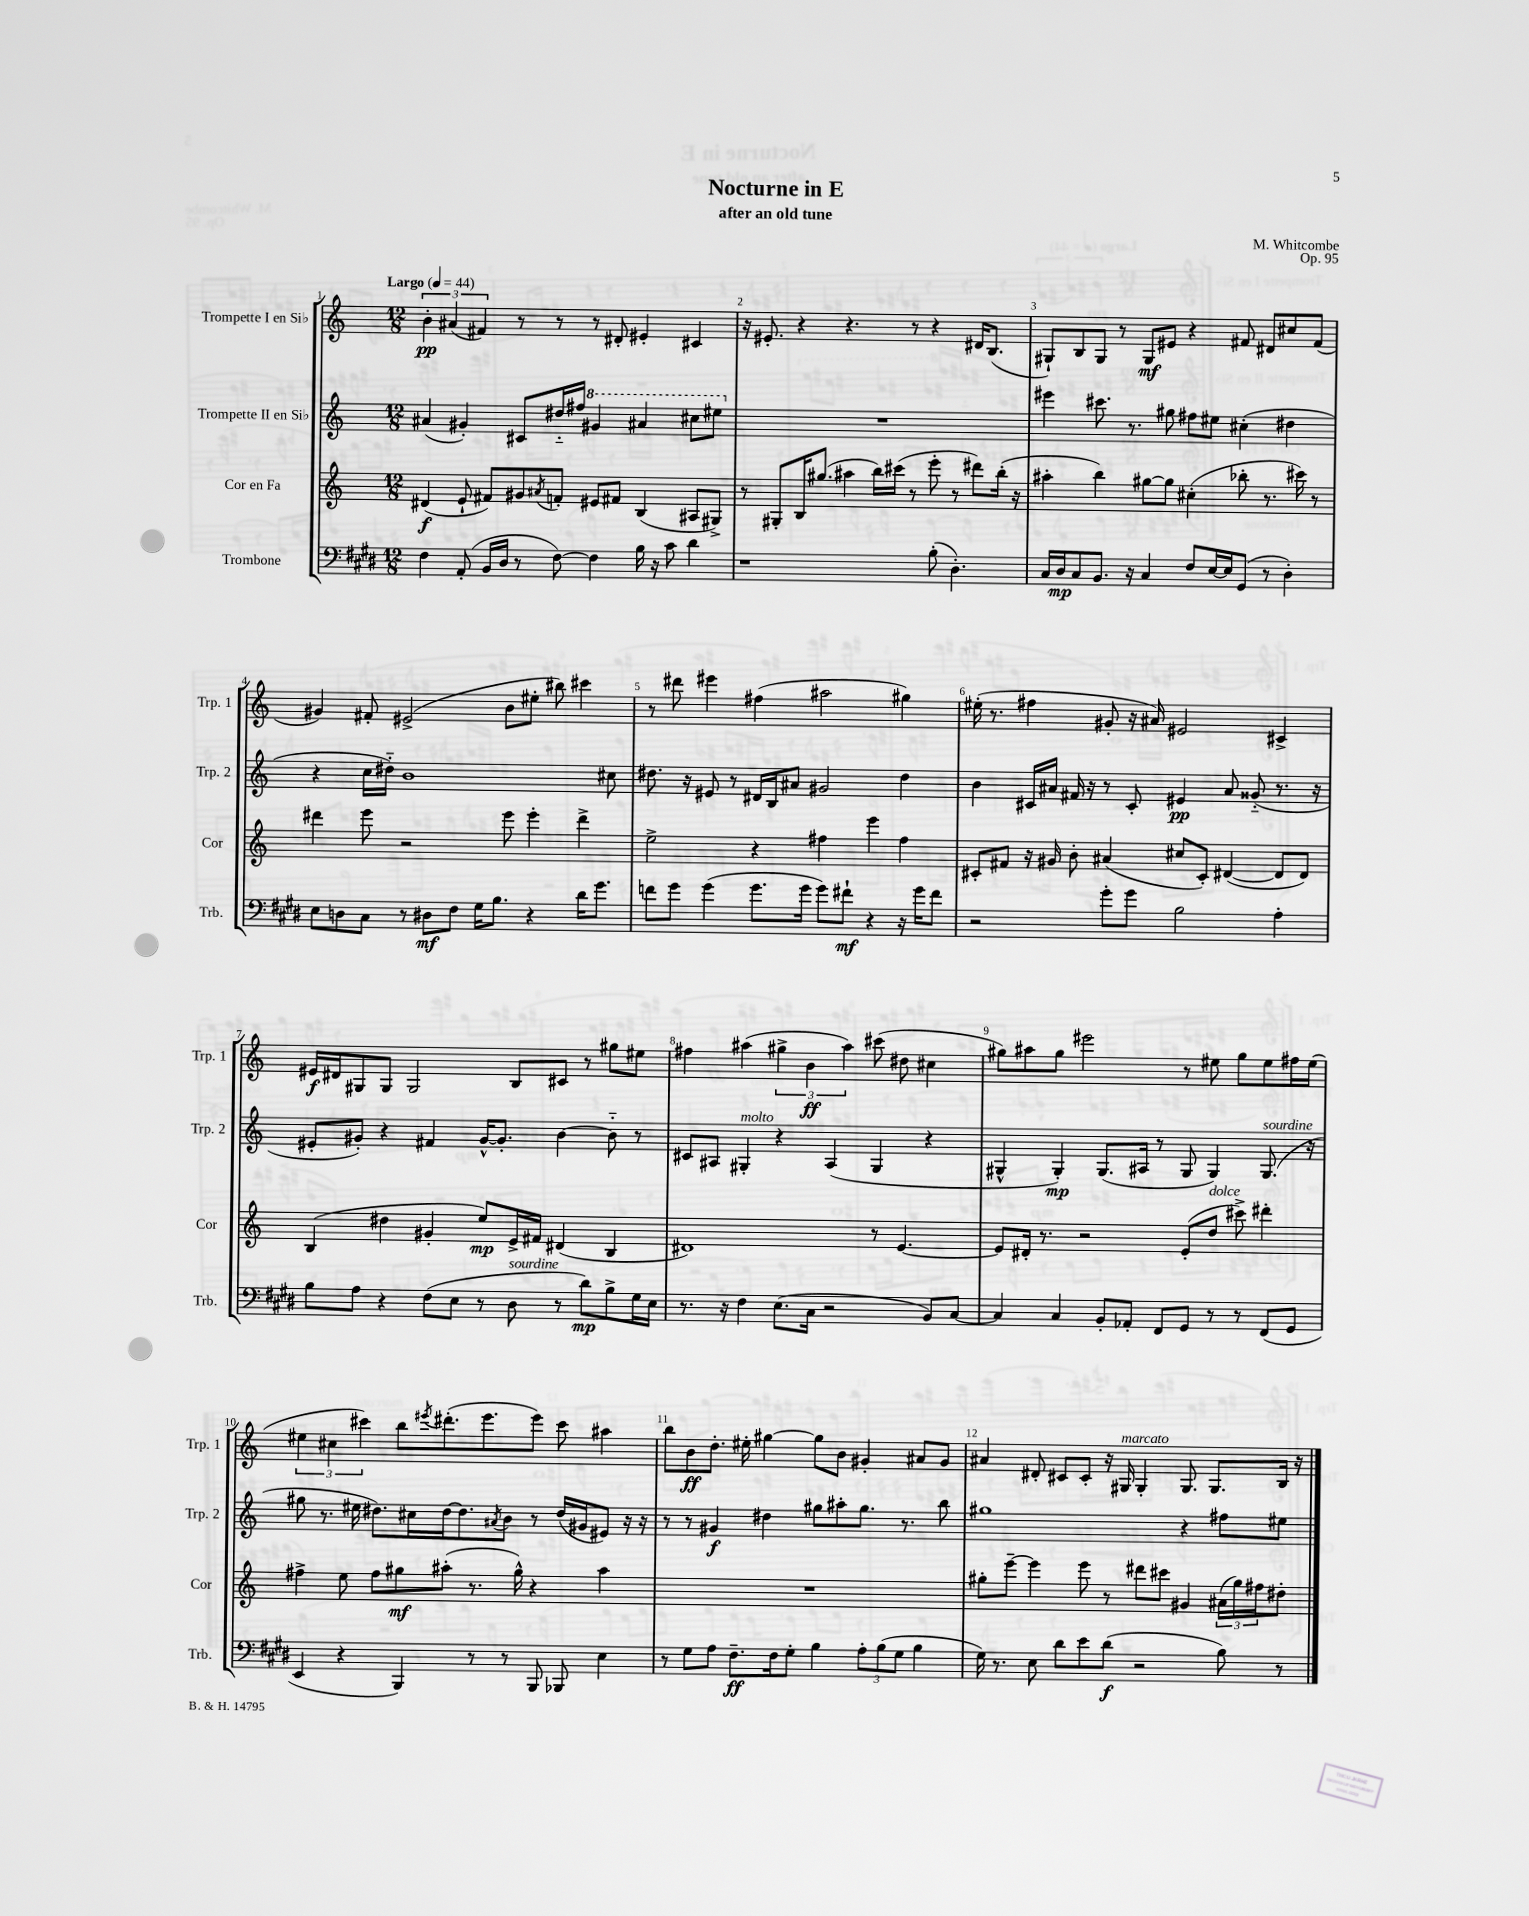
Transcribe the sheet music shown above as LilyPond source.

\header { title = "Nocturne in E" composer = "M. Whitcombe" subtitle = "after an old tune" opus = "Op. 95" }
<<
\new StaffGroup <<
\new Staff = "s0" \with { instrumentName = "Trompette I en Sib" shortInstrumentName = "Trp. 1" } {
    \clef treble \key c \major \numericTimeSignature \time 12/8 \tempo "Largo" 4 = 44
    \tuplet 3/2 { b'4-.\pp ais'4( fis'4) } r8 r8 r8 dis'8-. eis'4-. cis'4 |
    r16 eis'8.-. r4 r4. r8 r4 dis'16 b8.( |
    gis8-!) b8 gis8 r8 gis8\mf eis'8 r4 fis'8 dis'8 cis''8 fis'8( |
    gis'4) fis'8-. eis'2->( b'8 eis''8-. bis''8) cis'''4 |
    r8 dis'''8 eis'''4 fis''4( ais''2 gis''4) |
    eis''16-.( r8. fis''4 gis'8-. r16 ais'16) eis'2 cis'4-> |
    eis'16\f dis'16 gis8 gis8 gis2 b8 cis'8 r8 gis''8 eis''8 |
    fis''4 ais''4( \tuplet 3/2 { gis''4-> b'4\ff ais''4) } cis'''8( dis''8 cis''4 |
    gis''8) ais''8 gis''8 eis'''2 r8 eis''8 gis''8 eis''8 fis''16 eis''16( |
    \tuplet 3/2 { eis''4 cis''4 cis'''4) } b''8 \acciaccatura { eis'''8 } dis'''8.-.( eis'''8. eis'''8) cis'''8 ais''4 |
    b''8 b'8\ff d''8.-. eis''16-. gis''4~ gis''8 b'8 gis'4-. ais'8 gis'8 |
    ais'4 dis'8-. cis'8 cis'8-. r16 gis16^\markup { \italic "marcato" } gis4-. gis8. gis8. b16 r16 \bar "|." |
}
\new Staff = "s1" \with { instrumentName = "Trompette II en Sib" shortInstrumentName = "Trp. 2" } {
    \clef treble \key c \major \numericTimeSignature \time 12/8
    ais'4( gis'4-.) cis'8 dis''16-_ fis''16 \ottava #1 gis''4 ais''4 cis'''8 eis'''8 \ottava #0 |
    R1. |
    eis'''4 cis'''8. r8. gis''8 fis''8 eis''8 cis''4-.( dis''4 |
    r4 c''16 dis''16-_) b'1 cis''8 |
    dis''8. r16 eis'8 r8 dis'16 b16 ais'8 gis'2 dis''4 |
    b'4 cis'16 ais'16 fis'16 r16 r8 cis'8-. eis'4\pp ais'8 gisis'8-_( r8. r16 |
    eis'8-. gis'8-.) r4 fis'4 gis'16~-^ gis'8.-. b'4~ b'8-_ r8 |
    cis'8 ais8 gis4-.^\markup { \italic "molto" } r4 ais4( gis4 r4 |
    gis4-^ gis4-.\mp) gis8.( ais16 r8 gis8 gis4) gis8.^\markup { \italic "sourdine" }( r16 |
    gis''8 r8. eis''16 dis''8.) cis''16 dis''16~ dis''8. \acciaccatura { ais'8 } b'8 r8 dis''16( gis'16 eis'8) r16 r16 |
    r8 r8 gis'4\f dis''4 gis''8 ais''8-. gis''8. r8. b''8 |
    gis''1 r4 fis''8 eis''8 \bar "|." |
}
\new Staff = "s2" \with { instrumentName = "Cor en Fa" shortInstrumentName = "Cor" } {
    \clef treble \key c \major \numericTimeSignature \time 12/8
    dis'4\f( e'8-! fis'8) gis'8 \acciaccatura { ais'8 } f'8-. eis'8 fis'8 b4( ais8 gis8->) |
    r8 gis8-. b16 gis''8.( ais''4 b''16) cis'''16( r8 e'''8-. r8 dis'''8) b''16-.( r16 |
    ais''4-. b''4) gis''8~ gis''8 cis''4-.( bes''8-. r8. cis'''16) r8 |
    dis'''4 e'''8 r2 e'''8 e'''4-. dis'''4-> |
    e''2-> r4 fis''4 e'''4 fis''4 |
    cis'8-. fis'8 r16 gis'16 b'8-. ais'4( cis''8 cis'8-.) dis'4~( dis'8 dis'8) |
    b4( dis''4 gis'4-. e''8\mp) e'16-> fis'16 dis'4( b4 |
    dis'1) r8 e'4.~ |
    e'8 dis'16-. r8. r2 e'8-.( d''8^\markup { \italic "dolce" } cis'''8->) dis'''4-. |
    fis''4-> e''8 fis''8 gis''8\mf ais''8-.( r8. gis''16-^) r4 ais''4 |
    R1. |
    gis''8-. e'''8~-- e'''4 e'''8 r8 dis'''8 cis'''8 gis'4 \tuplet 3/2 { ais'16( gis''16) fis''16 } dis''8-. \bar "|." |
}
\new Staff = "s3" \with { instrumentName = "Trombone" shortInstrumentName = "Trb." } {
    \clef bass \key e \major \numericTimeSignature \time 12/8
    fis4 a,8-.( b,16 dis16 r8 fis8~) fis4 b16 r16 cis'8 dis'4 |
    r1 b8-.( dis4.-.) |
    cis16 dis16\mp cis8 b,8. r16 cis4 fis8 e16~ e16 gis,8( r8 dis4-.) |
    e8 d8 cis8 r8 dis8\mf fis8 gis16 b8. r4 dis'16 gis'8. |
    f'8 gis'8 gis'4( gis'8. gis'16 gis'8) fis'8-!\mf r4 r16 gis'16 fis'8 |
    r2 gis'8-. gis'8 b2 a4-. |
    b8 a8 r4 fis8( e8 r8 dis8^\markup { \italic "sourdine" } r8 dis'8\mp) b8-> gis16 e16 |
    r8. r16 fis4 e8.( cis16 r2 b,8) cis8~ |
    cis4 cis4 b,8-. aes,8-. fis,8 gis,8 r8 r8 fis,8( gis,8 |
    e,4 r4 b,,4) r8 r8 b,,8 bes,,8 e4 |
    r8 gis8 a8 fis8.--\ff fis16 gis8-. b4 \tuplet 3/2 { a8-. b8( gis8 } b4 |
    gis16) r8. e8 dis'8 e'8 dis'8\f( r2 b8) r8 \bar "|." |
}
>>
>>
\layout { \context { \Score \override BarNumber.break-visibility = ##(#f #t #t) barNumberVisibility = #all-bar-numbers-visible } }
